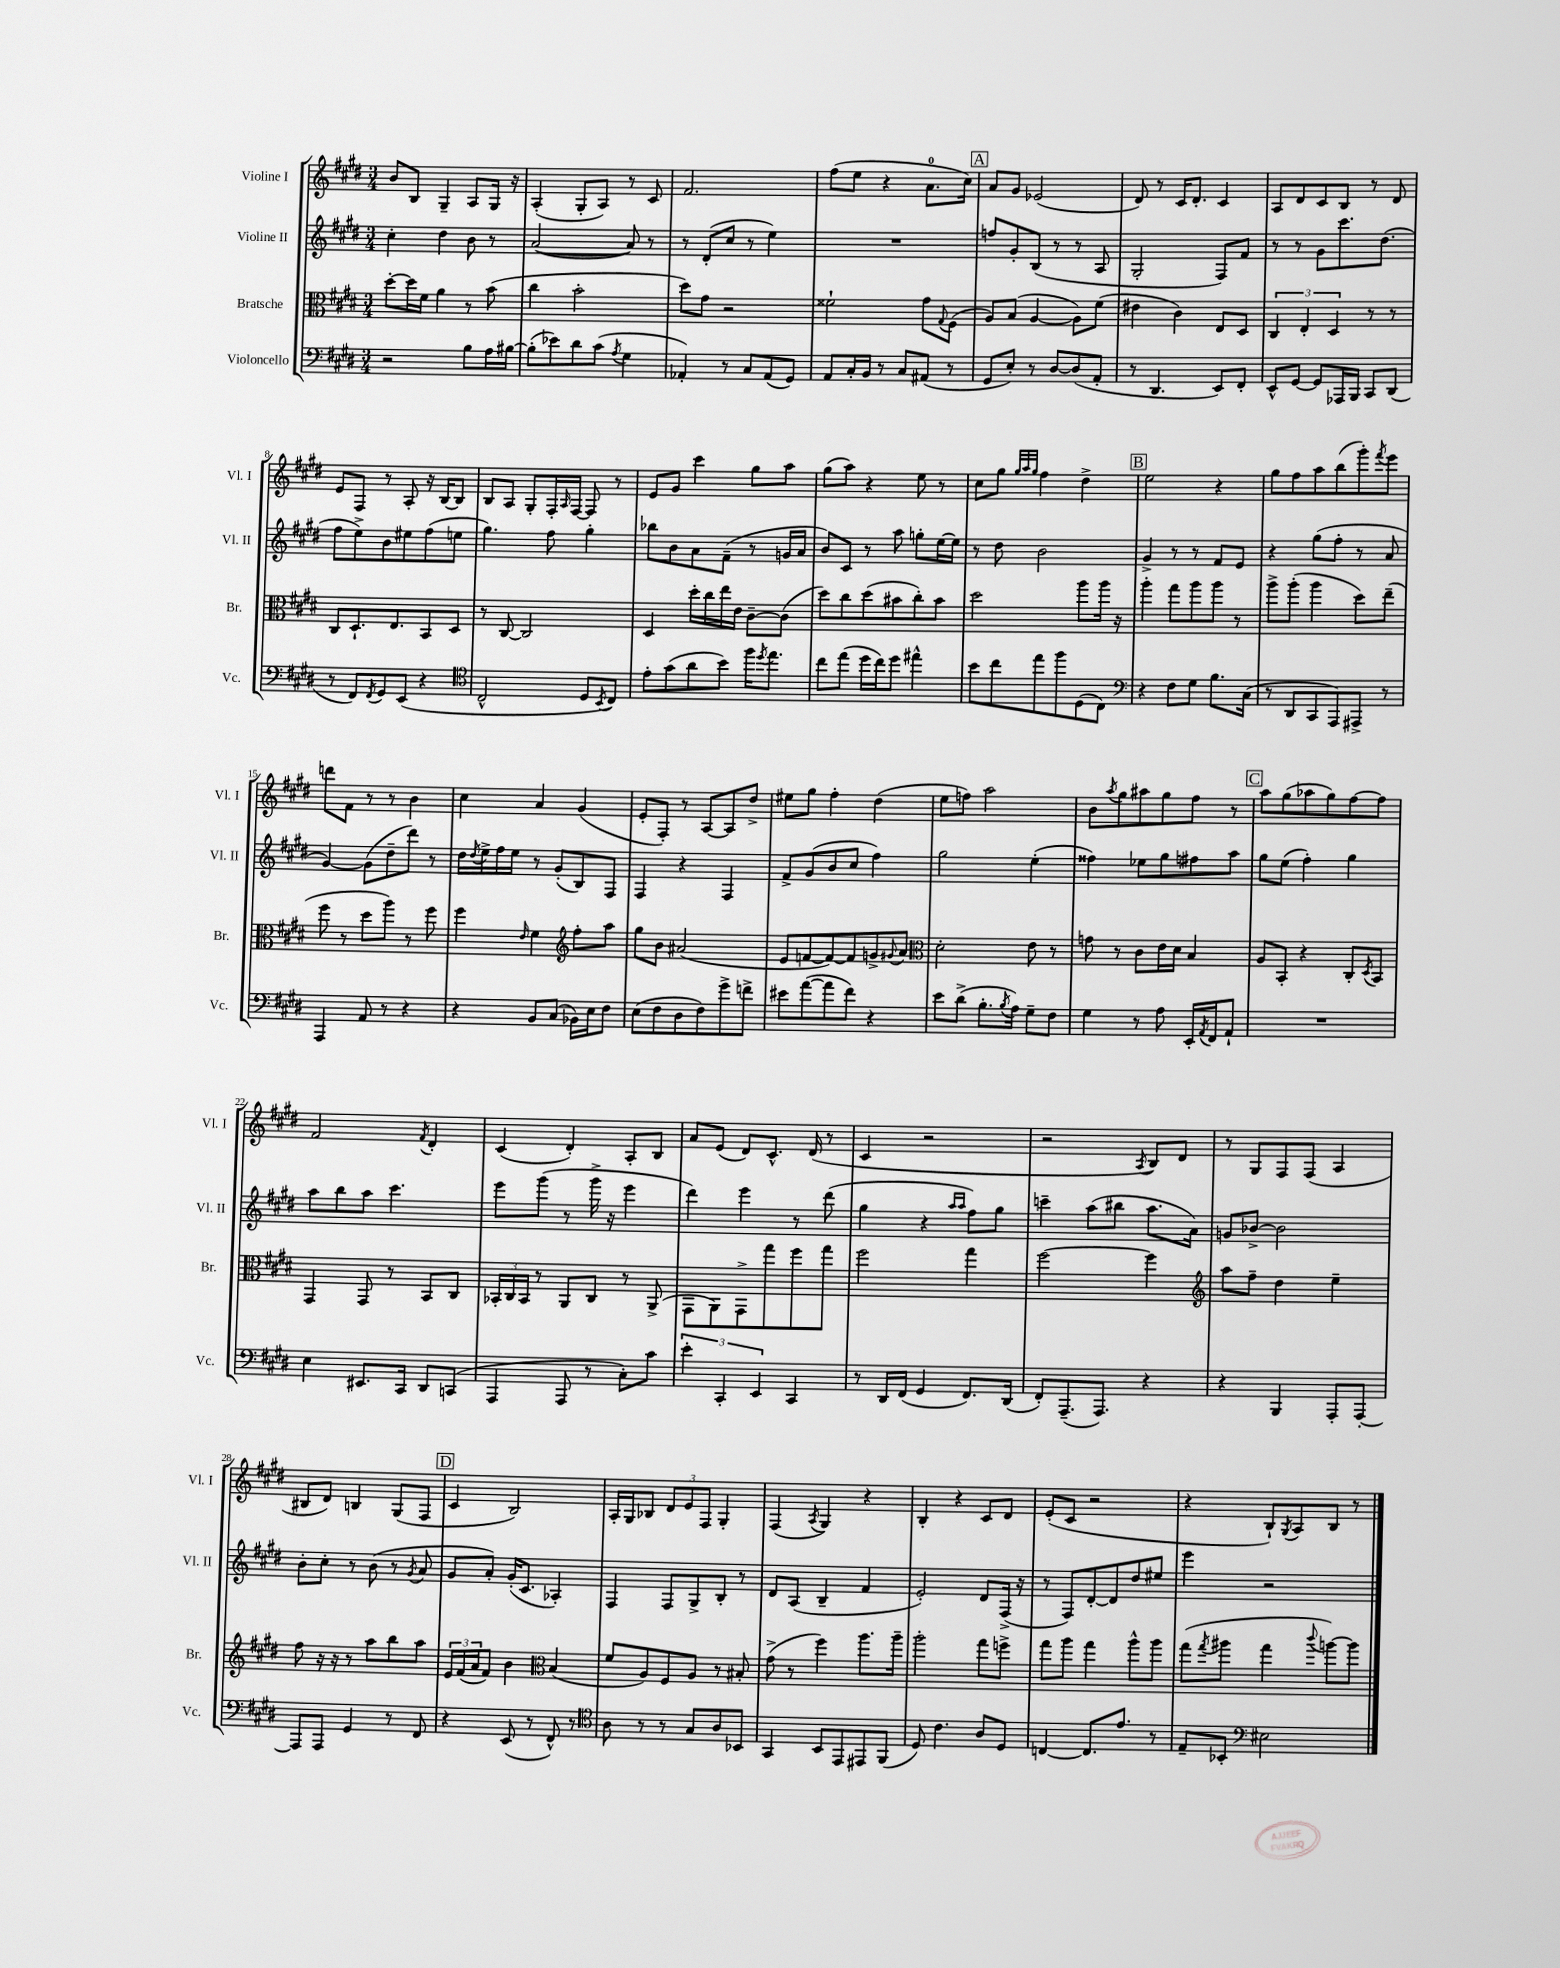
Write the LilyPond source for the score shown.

<<
\new StaffGroup <<
\new Staff = "s0" \with { instrumentName = "Violine I" shortInstrumentName = "Vl. I" } {
    \clef treble \key e \major \numericTimeSignature \time 3/4
    b'8 b8 gis4-- a8 gis16 r16 |
    a4-.( gis8-. a8) r8 cis'8 |
    fis'2. |
    fis''8( e''8 r4 a'8.-0 cis''16) |
    \mark \markup { \box "A" } a'8 gis'8 ees'2( |
    dis'8) r8 cis'16 dis'8.-. cis'4 |
    a8 dis'8 cis'8 b8 r8 dis'8 |
    e'8 fis8 r8 a8-. r16 b16~ b8 |
    b8 a8 gis8-. fis16-. \grace { a16 } fis16~ fis8 r8 |
    e'8 gis'8 cis'''4 gis''8 a''8 |
    gis''8( a''8) r4 e''8 r8 |
    cis''8 gis''8 \grace { gis''32 a''32 gis''32 } fis''4 dis''4-> |
    \mark \markup { \box "B" } e''2 r4 |
    gis''8 fis''8 a''8 b''8( gis'''8-.) \acciaccatura { fis'''8 } e'''8 |
    d'''8 fis'8 r8 r8 b'4 |
    cis''4 a'4 gis'4( |
    e'8-. fis8-.) r8 a8~ a8 dis''8-> |
    eis''8 gis''8 fis''4-. dis''4( |
    e''8 f''8) a''2 |
    b'8 \acciaccatura { a''8 } gis''8 ais''8 gis''8 fis''8 r8 |
    \mark \markup { \box "C" } a''8 gis''8( aes''8 gis''8) fis''8~ fis''8 |
    fis'2 \acciaccatura { fis'8 } dis'4-. |
    cis'4( dis'4-.) a8-. b8 |
    a'8 e'8( dis'8) cis'8.-^ dis'16( r8 |
    cis'4 r2 |
    r2 \acciaccatura { a8 } b8) dis'8 |
    r8 gis8 fis8 fis8( a4 |
    bis8 dis'8) b4 gis8( fis8 |
    \mark \markup { \box "D" } cis'4 b2) |
    a16-. gis16 bes8 \tuplet 3/2 { dis'8 e'8 fis8 } gis4-. |
    fis4( \acciaccatura { a8 } gis4) r4 |
    b4-. r4 cis'8 dis'8 |
    e'8-.( cis'8 r2 |
    r4 b8-!) \acciaccatura { gis8 } a8 b8 r8 \bar "|." |
}
\new Staff = "s1" \with { instrumentName = "Violine II" shortInstrumentName = "Vl. II" } {
    \clef treble \key e \major \numericTimeSignature \time 3/4
    cis''4-. dis''4 b'8 r8 |
    a'2~( a'8) r8 |
    r8 dis'8-.( cis''8 r8 e''4) |
    R2. |
    \mark \markup { \box "A" } f''8 gis'8-. b8( r8 r8 a8 |
    gis2-. fis8) fis'8 |
    r8 r8 gis'8 cis'''8. dis''8.( |
    fis''8 e''8->) b'8 eis''8 fis''8( e''8 |
    gis''4.) fis''8 gis''4-. |
    bes''8 b'8 a'8 fis'8--( r8 g'16 a'16 |
    b'8) cis'8 r8 a''8 g''8-. e''16~ e''16 |
    r8 dis''8 b'2 |
    \mark \markup { \box "B" } gis'4-> r8 r8 fis'8 e'8 |
    r4 gis''8( fis''8-. r8 a'8 |
    gis'4~) gis'8( dis''8-- dis'''8) r8 |
    dis''16 \acciaccatura { dis''8 } e''16-> fis''16 e''16 r8 gis'8-.( b8) fis8 |
    fis4 r4 fis4 |
    fis'8-> gis'8( b'8 cis''8 fis''4) |
    gis''2 e''4-.( |
    fisis''4) ees''8 gis''8 fis''8 a''8 |
    \mark \markup { \box "C" } gis''8 e''8( fis''4-.) gis''4 |
    a''8 b''8 a''8 cis'''4. |
    e'''8 gis'''8( r8 gis'''16-> r16 e'''4 |
    dis'''4) e'''4 r8 dis'''8( |
    gis''4 r4 \grace { a''16 a''16 } fis''8) gis''8 |
    c'''4-- a''8( bis''8 a''8. a'16) |
    g'8 bes'8~-> bes'2 |
    b'8-. cis''8-. r8 b'8( r8 \acciaccatura { gis'8 } a'8 |
    \mark \markup { \box "D" } gis'8 a'8-.) gis'16-.( cis'8. aes4-.) |
    fis4 fis8 gis8-> b8-. r8 |
    dis'8 a8( b4-- fis'4 |
    e'2-.) dis'8 fis16->( r16 |
    r8 fis8) dis'8~-. dis'8 dis''8 eis''8 |
    e'''4 r2 \bar "|." |
}
\new Staff = "s2" \with { instrumentName = "Bratsche" shortInstrumentName = "Br." } {
    \clef alto \key e \major \numericTimeSignature \time 3/4
    dis''8~-. dis''16 fis'16 a'4 r8 b'8( |
    cis''4 b'2-. |
    dis''8) gis'8 r2 |
    fisis'2-! gis'8 \appoggiatura { gis8 } fis8( |
    \mark \markup { \box "A" } a8) b8( a4~ a8) fis'8( |
    eis'4 cis'4) e8 dis8 |
    \tuplet 3/2 { cis4 e4-. dis4 } r8 r8 |
    cis8 dis8.-! e8. b,8 dis8 |
    r8 cis8~ cis2 |
    dis4 dis''16-. cis''16 e''16 e'16 cis'8~-- cis'8( |
    dis''8) cis''8 dis''8( bis'8 cis''8-.) bis'8 |
    dis''2 a''8 a''16 r16 |
    \mark \markup { \box "B" } a''4-. gis''8 a''8 a''8 r8 |
    a''8-> a''8-.( a''4 dis''8) e''8--( |
    fis''8 r8 dis''8 a''8) r8 fis''8 |
    fis''4 \grace { e'16 } fis'4 \clef treble fis''8-. a''8 |
    gis''8 b'8 ais'2( |
    e'8 f'8~ f'8~) f'8 g'8-> \appoggiatura { gis'8 } a'8 |
    \clef alto dis'2-. e'8 r8 |
    g'8 r8 cis'8 e'16 dis'16 b4 |
    \mark \markup { \box "C" } a8 b,8-. r4 cis8-. \acciaccatura { dis8 } b,8 |
    gis,4 gis,8 r8 b,8 cis8 |
    \tuplet 3/2 { bes,16-. cis16 bes,16 } r8 a,8 cis8 r8 a,8->( |
    gis,8 a,8) gis,8-> gis''8 fis''8 gis''8 |
    fis''2 gis''4 |
    fis''2~ fis''4 |
    \clef treble a''8 fis''8-- dis''4 e''4-- |
    fis''8 r16 r16 r8 a''8 b''8 a''8 |
    \mark \markup { \box "D" } \tuplet 3/2 { e'16 fis'16( a'16 } fis'8) b'4 \clef alto b4( |
    fis'8 a8) fis8 a8 r8 bis8-. |
    gis'8->( r8 fis''4) a''8. a''16-- |
    a''2-. gis''8 f''8-> |
    gis''8 a''8 gis''4 a''8-^ a''8 |
    gis''8( \acciaccatura { gis''8 } ais''8 gis''4 \appoggiatura { cis'''8 } a''8~) a''8 \bar "|." |
}
\new Staff = "s3" \with { instrumentName = "Violoncello" shortInstrumentName = "Vc." } {
    \clef bass \key e \major \numericTimeSignature \time 3/4
    r2 b8 a16 bis16~ |
    bis8-.( ees'8) dis'8 cis'8( \acciaccatura { a8 } gis4 |
    aes,4-.) r8 cis8 aes,8( gis,8) |
    a,8 cis16-. b,16 r8 cis8 ais,8( r8 |
    \mark \markup { \box "A" } gis,8 e8-.) r8 dis8~ dis8( a,8-. |
    r8 dis,4. e,8) fis,8-. |
    e,8-^ gis,8~ gis,8 aes,,16 b,,16 cis,8 dis,8( |
    r8 fis,8) \acciaccatura { fis,8 } gis,8 e,8( r4 |
    \clef tenor cis2-^ dis8 \acciaccatura { b,8 } cis8) |
    e'8-. gis'8( a'8 b'8) fis''16 \acciaccatura { dis''8 } e''8. |
    cis''8 e''8( dis''16 cis''16) dis''8 eis''4-^ |
    b'8 cis''8 e''8 fis''8 dis8( cis8) |
    \mark \markup { \box "B" } \clef bass r4 fis8 gis8 b8. cis16( |
    r8 dis,8 cis,8 a,,8) ais,,8-> r8 |
    a,,4 a,8 r8 r4 |
    r4 b,8 cis8( bes,16) e16 fis8 |
    e8( fis8 dis8 fis8) gis'8-> f'8-> |
    eis'8 a'8~( a'8 fis'8) r4 |
    e'8 dis'8->( b8.-. \acciaccatura { b8 } a16) gis8-- fis8 |
    gis4 r8 a8 e,16-. \acciaccatura { a,8 } fis,16 a,8-! |
    \mark \markup { \box "C" } R2. |
    e4 eis,8. cis,16 dis,8 c,8( |
    a,,4 a,,8 r8 cis8-.) cis'8 |
    \tuplet 3/2 { e'4-. cis,4-. e,4 } cis,4 |
    r8 dis,16 fis,16( gis,4 fis,8.) dis,16( |
    fis,8-.) a,,8.--( a,,8.) r4 |
    r4 b,,4 a,,8-. a,,8~-. |
    a,,8 a,,8 gis,4 r8 fis,8 |
    \mark \markup { \box "D" } r4 e,8( r8 fis,8-^) r8 |
    \clef tenor a8 r8 r8 gis8 a8 bes,8 |
    gis,4 b,8 e,8 eis,8 fis,8( |
    dis8) cis'4. a8 dis8 |
    c4~ c8. e'8. r8 |
    e8-- bes,8-. \clef bass eis2 \bar "|." |
}
>>
>>
